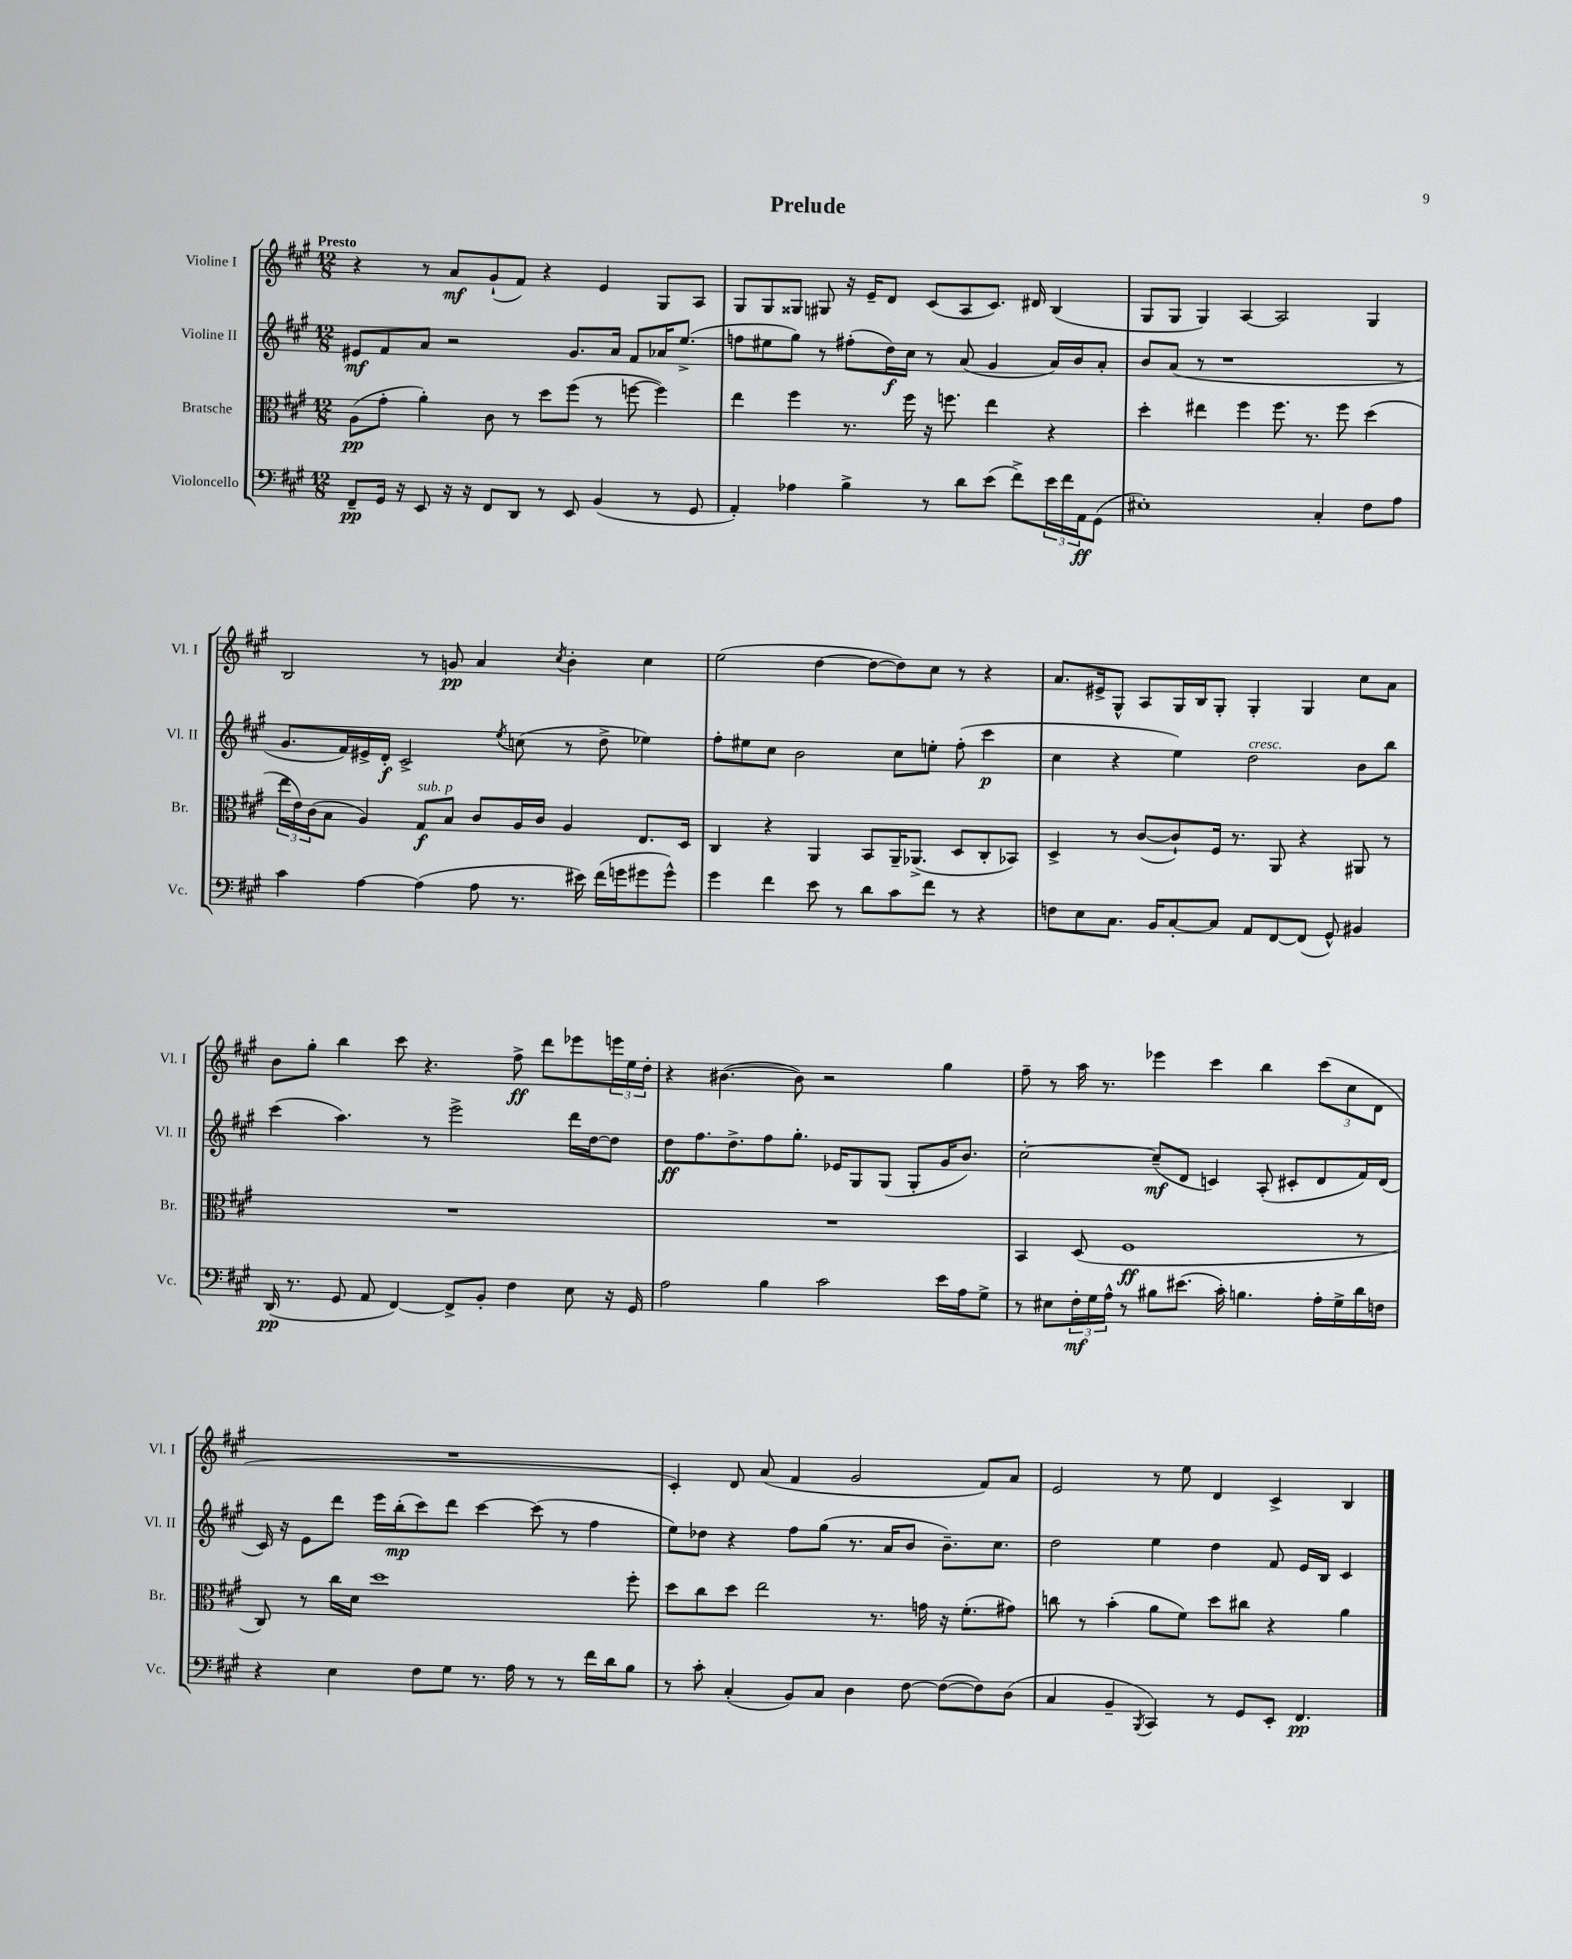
\header { title = "Prelude" }
<<
\new StaffGroup <<
\new Staff = "s0" \with { instrumentName = "Violine I" shortInstrumentName = "Vl. I" } {
    \clef treble \key a \major \numericTimeSignature \time 12/8 \tempo "Presto"
    r4 r8 a'8\mf gis'8-!( fis'8) r4 e'4 gis8 a8 |
    gis8 gis8 gisis8 gis8 r16 e'16-- d'8 cis'8( a8 cis'8.) dis'16 b4( |
    gis8 gis8 gis4) a4~ a2 gis4 |
    b2 r8 g'8\pp a'4 \acciaccatura { cis''8 } b'4-. cis''4 |
    e''2( d''4~ d''8~ d''8) cis''8 r8 r4 |
    a'8. eis'16-> gis8-^ a8 gis16 b16 gis8-. gis4-. gis4 cis''8 a'8 |
    b'8 gis''8-. b''4 cis'''8 r4. fis''8->\ff d'''8 ees'''8 \tuplet 3/2 { e'''16 e''16 d''16-. } |
    r4 bis'4.~( bis'8) r2 gis''4 |
    fis''8-- r8 a''16 r8. ees'''4 cis'''4 b''4 \tuplet 3/2 { cis'''8( cis''8 d'8 } |
    R1. |
    cis'4-.) d'8 a'8( fis'4 gis'2 fis'8) a'8 |
    e'2 r8 e''8 d'4 cis'4-> b4 \bar "|." |
}
\new Staff = "s1" \with { instrumentName = "Violine II" shortInstrumentName = "Vl. II" } {
    \clef treble \key a \major \numericTimeSignature \time 12/8
    eis'8\mf fis'8 a'8 r2 gis'8. a'16 fis'8 aes'16 e''8.->( |
    f''8 eis''8 gis''8) r8 fis''8-.( d''16\f) cis''16 r8 a'8( gis'4 a'16) b'16 a'8-. |
    b'8 a'8( r8 r1 r8 |
    gis'8. fis'16) eis'16-> d'16-.\f cis'2-> \acciaccatura { e''8 } c''8( r8 d''8-> ees''4) |
    fis''8-. eis''8 cis''8 b'2 cis''8 e''8-. fis''8-.( cis'''4\p |
    cis''4 r4 e''4) d''2^\markup { \italic "cresc." } b'8 b''8 |
    cis'''4( a''4.) r8 e'''2-> d'''16 d''16~ d''8 |
    d''8\ff fis''8. d''8.-> fis''8 gis''8.-. ees'16 gis8 gis8( gis8-. gis'16 b'8.) |
    cis''2~-. cis''8--\mf( d'8 c'4) a8-.( cis'8-. d'8 fis'16) d'16( |
    cis'16) r16 e'8 d'''8 e'''16 b''16-.\mp( cis'''8) d'''8 cis'''4~ cis'''8( r8 fis''4 |
    e''8) des''8 r4 fis''8 gis''8( r8. a'16 b'8 b'8.--) cis''8. |
    d''2 e''4 d''4 fis'8 e'16 b16 cis'4 \bar "|." |
}
\new Staff = "s2" \with { instrumentName = "Bratsche" shortInstrumentName = "Br." } {
    \clef alto \key a \major \numericTimeSignature \time 12/8
    a8\pp( gis'8-. a'4-.) cis'8 r8 d''8 fis''8( r8 f''8~ f''4) |
    e''4 fis''4 r8. fis''16 r16 f''8. e''4 r4 |
    d''4-. eis''4 fis''4 fis''8. r8. fis''8 d''4( |
    \tuplet 3/2 { e''16 e'16) cis'16( } b8 a4) gis8\f^\markup { \italic "sub. p" } b8 cis'8 a16 cis'16 a4 e8. d16 |
    cis4 r4 a,4 b,8 a,16-- aes,8.->( d8 cis8-. bes,8) |
    d4-> r8 cis'8~( cis'8-!) fis16 r8. a,8 r4 ais,8 r8 |
    R1. |
    R1. |
    b,4 d8( fis1\ff r8 |
    cis8) r8 cis''16 d'16 d''1 fis''8-. |
    d''8 cis''8 d''8 e''2 r8. g'16 r16 fis'8.-.( gis'8) |
    c''8 r8 b'4-.( a'8 fis'8) d''8 cis''8 r4 a'4 \bar "|." |
}
\new Staff = "s3" \with { instrumentName = "Violoncello" shortInstrumentName = "Vc." } {
    \clef bass \key a \major \numericTimeSignature \time 12/8
    fis,8--\pp gis,16 r16 e,8 r16 r16 fis,8 d,8 r8 e,8 b,4( r8 gis,8 |
    a,4-.) aes4 b4-> r8 d'8 e'8( fis'8->) \tuplet 3/2 { e'16 fis'16 a,16\ff } gis,8( |
    eis1-.) cis4-. fis8 a8 |
    cis'4 a4~ a4( a8 r8. eis'16) fis'16( g'16 gis'8 gis'8-^) |
    gis'4 fis'4 e'8 r8 d'8 cis'8 fis'8 r8 r4 |
    f8 e8 cis8. b,16 cis8~-. cis8 a,8 fis,8~ fis,8( gis,8-^) bis,4 |
    d,16\pp( r8. gis,8 a,8 fis,4~) fis,8-> b,8-. fis4 e8 r16 gis,16 |
    a2 b4 cis'2 e'16 a16 gis8-> |
    r8 eis8 \tuplet 3/2 { fis16-.\mf gis16 a16-^ } r8 bis8 eis'8.( cis'16-.) b4. a16-. gis16-> d'16 f16 |
    r4 e4 fis8 gis8 r8. a16 r8 r8 fis'16 d'16 b8 |
    r8 cis'8-. cis4-.( b,8) cis8 d4 fis8~ fis8~( fis8) d8( |
    cis4 b,4-- \acciaccatura { b,,8 } cis,4) r8 gis,8 e,8-. fis,4.\pp \bar "|." |
}
>>
>>
\layout { \context { \Score \remove "Bar_number_engraver" } }
